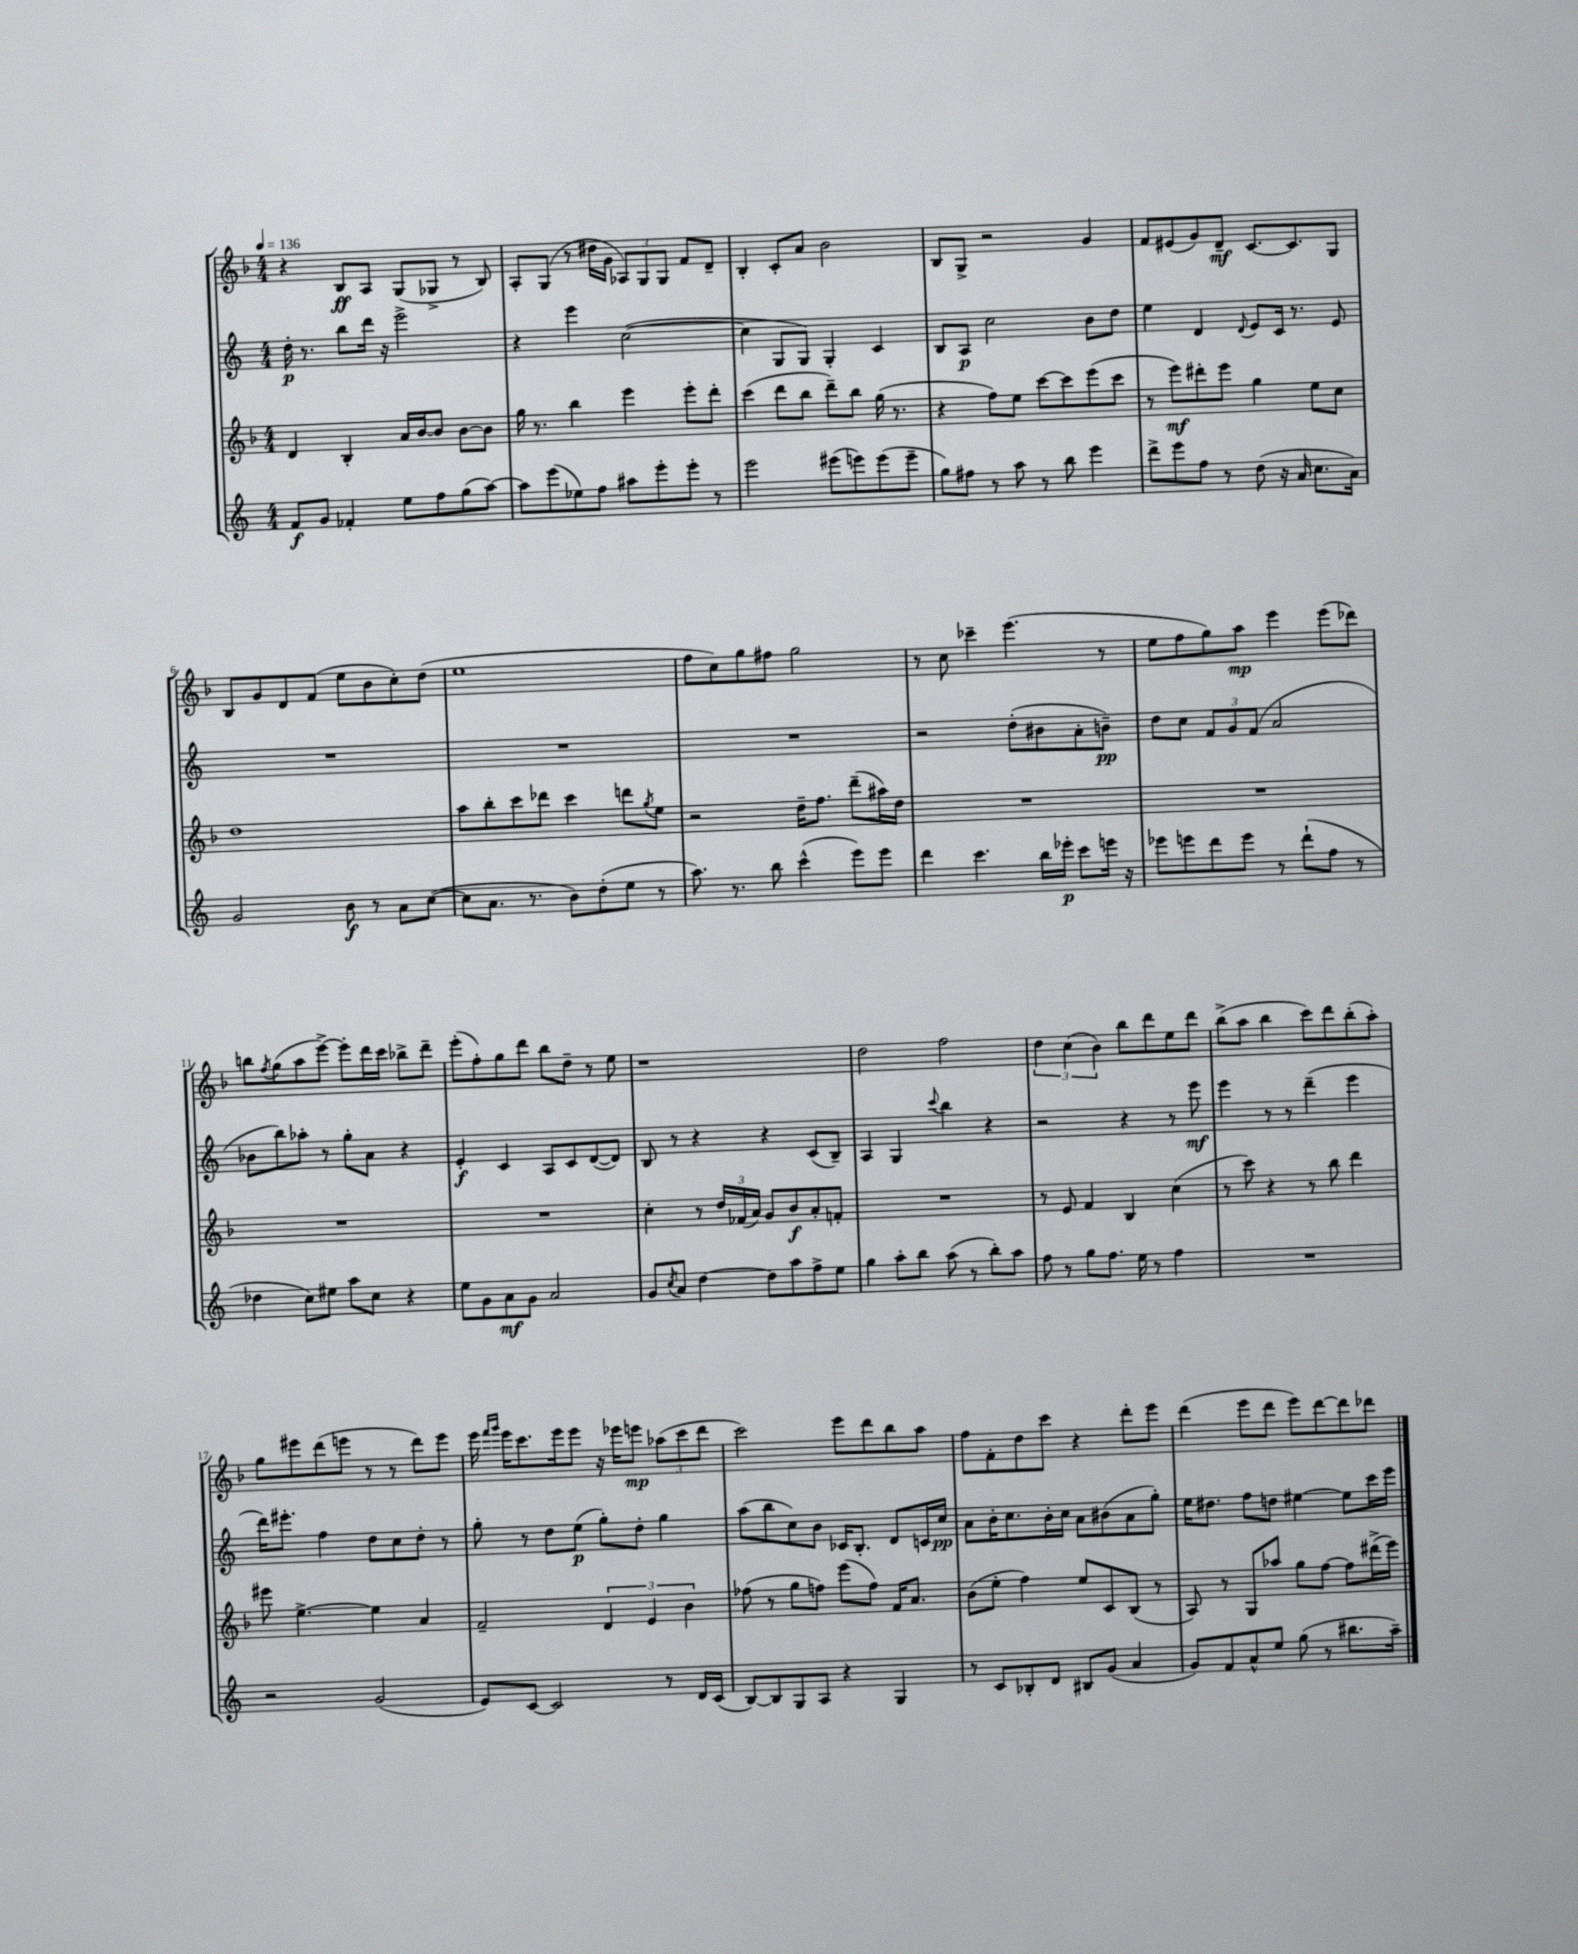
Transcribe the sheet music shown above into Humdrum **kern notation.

**kern	**dynam	**kern	**dynam	**kern	**dynam	**kern	**dynam
*part4	*part4	*part3	*part3	*part2	*part2	*part1	*part1
*staff4	*staff4	*staff3	*staff3	*staff2	*staff2	*staff1	*staff1
*clefG2	*	*clefG2	*	*clefG2	*	*clefG2	*
*k[]	*	*k[b-]	*	*k[]	*	*k[b-]	*
*M4/4	*	*M4/4	*	*M4/4	*	*M4/4	*
*MM136	*	*MM136	*	*MM136	*	*MM136	*
=1	=1	=1	=1	=1	=1	=1	=1
8f/L	f	4d/	.	16dd'\	p	4r	.
.	.	.	.	8.r	.	.	.
8g/J	.	.	.	.	.	.	.
4f-X'/	.	4B-'/	.	8bb\L	.	8B-/L	ff
.	.	.	.	16ddd\Jk	.	8A/J	.
.	.	.	.	16r	.	.	.
8ee\L	.	16a/LL	.	2eee^\	.	(8G/L	.
.	.	[16b-/J	.	.	.	.	.
8ff\	.	8b-/J]	.	.	.	8G-X^/J	.
(8gg\	.	[8b-\L	.	.	.	8r	.
[8aa\J)	.	8b-\J]	.	.	.	8B-/)	.
=2	=2	=2	=2	=2	=2	=2	=2
8aa\L]	.	16gg\	.	4r	.	8A'/L	.
.	.	8.r	.	.	.	.	.
(8eee\	.	.	.	.	.	(8G/J	.
8ee-X\)	.	4bb-\	.	4eee\	.	8r	.
8ff\J	.	.	.	.	.	16dd#X\LL	.
.	.	.	.	.	.	16g\JJ	.
8aa#X\L	.	4eee\	.	([2cc\	.	12A-X/L)	.
.	.	.	.	.	.	12G/	.
8eee'\	.	.	.	.	.	.	.
.	.	.	.	.	.	12G/J	.
8eee'\J	.	8eee'\L	.	.	.	8f/L	.
8r	.	8ddd'\J	.	.	.	8d~/J	.
=3	=3	=3	=3	=3	=3	=3	=3
2eee\	.	(4ccc\	.	4cc\]	.	4B-'/	.
.	.	8ddd\L	.	8G/L	.	8c'/L	.
.	.	8bb-\J	.	8G/J)	.	8a/J	.
(8eee#X\L	.	8ddd~\L)	.	4G'/	.	2b-\	.
8eeen\)	.	8bb-\J	.	.	.	.	.
(8eee\	.	(16gg\	.	4c/	.	.	.
.	.	8.r	.	.	.	.	.
8eee~\J	.	.	.	.	.	.	.
=4	=4	=4	=4	=4	=4	=4	=4
8gg\L)	.	4r	.	8B/L	.	8B-/L	.
8ff#X\J	.	.	.	8A/J	p	8G^/J	.
8r	.	8ff\L)	.	2cc\	.	2r	.
8aa\	.	8ee\J	.	.	.	.	.
8r	.	[8ccc\L	.	.	.	.	.
8bb\	.	8ccc\]	.	.	.	.	.
4eee\	.	(8eee\	.	8b\L	.	4g/	.
.	.	8ccc\J	.	8dd\J	.	.	.
=5	=5	=5	=5	=5	=5	=5	=5
8ddd^\L	.	8r	.	4ee\	.	8f/L	.
8eee\	.	8eee\L)	mf	.	.	(8e#X/	.
8ff\J	.	8ddd#X'\	.	4d/	.	8g/)	.
8r	.	8eee\J	.	.	.	8d~/J	mf
.	.	.	.	8qqd/	.	.	.
(8dd\	.	4gg\	.	8e/L	.	[8.c/L	.
16r	.	.	.	16c/Jk	.	.	.
16a/	.	.	.	8.r	.	8.c/]	.
8.cc\L	.	8ee\L	.	.	.	.	.
.	.	8cc\J	.	8e/	.	8G/J	.
16a\Jk)	.	.	.	.	.	.	.
!!LO:LB:g=z
=6	=6	=6	=6	=6	=6	=6	=6
2g/	.	1dd	.	1r	.	8B-/L	.
.	.	.	.	.	.	8g/	.
.	.	.	.	.	.	8d/	.
.	.	.	.	.	.	(8f/J	.
8b\	f	.	.	.	.	8ee\L	.
8r	.	.	.	.	.	8b-\	.
8a\L	.	.	.	.	.	8cc'\)	.
([8cc\J	.	.	.	.	.	(8dd\J	.
=7	=7	=7	=7	=7	=7	=7	=7
8cc\L]	.	8aa\L	.	1r	.	1ee	.
8.a\J	.	8bb-'\	.	.	.	.	.
.	.	8ccc\	.	.	.	.	.
8.r	.	.	.	.	.	.	.
.	.	8ddd-X\J	.	.	.	.	.
8b\L)	.	4ccc\	.	.	.	.	.
(8dd'\	.	.	.	.	.	.	.
8ee\J	.	8dddn\L	.	.	.	.	.
.	.	8qgg/	.	.	.	.	.
8r	.	8ee\J	.	.	.	.	.
=8	=8	=8	=8	=8	=8	=8	=8
8.aa\)	.	2r	.	1r	.	8ff\L	.
.	.	.	.	.	.	8cc\)	.
8.r	.	.	.	.	.	.	.
.	.	.	.	.	.	8gg\	.
8bb\	.	.	.	.	.	8ff#X\J	.
(4ccc^^\	.	16dd~\KL	.	.	.	2gg\	.
.	.	8.ff\J	.	.	.	.	.
8eee\L)	.	(8ddd~\L	.	.	.	.	.
8eee\J	.	16aa#X\L)	.	.	.	.	.
.	.	16dd\JJ	.	.	.	.	.
=9	=9	=9	=9	=9	=9	=9	=9
4ddd\	.	1r	.	2r	.	8r	.
.	.	.	.	.	.	8cc\	.
4.ccc\	.	.	.	.	.	4ccc-X~\	.
.	.	.	.	(8dd'\L	.	(4.eee\	.
16bb\LL	.	.	.	8b#X\	.	.	.
16eee-X'\JJ	p	.	.	.	.	.	.
8ccc\L	.	.	.	8a'\	.	.	.
16eeen\Jk	.	.	.	8bn~\J)	pp	8r	.
16r	.	.	.	.	.	.	.
=10	=10	=10	=10	=10	=10	=10	=10
8eee-X\L	.	1r	.	8dd\L	.	8ee\L	.
8eeen\	.	.	.	8cc\J	.	8ff\	.
8ddd\	.	.	.	12f/L	.	8gg\)	.
.	.	.	.	12g/	.	.	.
8eee\J	.	.	.	.	.	8aa\J	mp
.	.	.	.	(12f/J	.	.	.
8r	.	.	.	2a/	.	4eee\	.
(8ddd`\L	.	.	.	.	.	.	.
8ff\J	.	.	.	.	.	(8eee\L	.
8r	.	.	.	.	.	8ddd-X\J)	.
!!LO:LB:g=z
=11	=11	=11	=11	=11	=11	=11	=11
4dd-X\	.	1r	.	8b-X\L	.	8bbn\L	.
.	.	.	.	.	.	8qff/	.
.	.	.	.	8bb\)	.	(8gg\	.
8cc\L)	.	.	.	8aa-X'\J	.	8aa\	.
8ee#X\J	.	.	.	8r	.	[8eee^\J)	.
8aa\L	.	.	.	8gg'\L	.	8eee'\L]	.
8cc\J	.	.	.	8a\J	.	16ddd\L	.
.	.	.	.	.	.	16ccc\JJ	.
4r	.	.	.	4r	.	8bb-X^\L	.
.	.	.	.	.	.	8ddd~\J	.
=12	=12	=12	=12	=12	=12	=12	=12
8ee\L	.	1r	.	4e'/	f	(8eee'\L	.
8g\	.	.	.	.	.	8ff'\)	.
8a\	mf	.	.	4c/	.	8gg\	.
8g\J	.	.	.	.	.	8ddd\J	.
2a/	.	.	.	8A/L	.	8bb-\L	.
.	.	.	.	8c/	.	8dd~\J	.
.	.	.	.	([8d/	.	8r	.
.	.	.	.	8d/J])	.	8ee\	.
=13	=13	=13	=13	=13	=13	=13	=13
8g/L	.	4cc'\	.	8B/	.	1r	.
8qcc/	.	.	.	.	.	.	.
8a/J	.	.	.	8r	.	.	.
[4dd\	.	8r	.	4r	.	.	.
.	.	24dd/LL	.	.	.	.	.
.	.	(24f-X/	.	.	.	.	.
.	.	24a/JJ)	.	.	.	.	.
8dd\L]	.	8g/L	.	4r	.	.	.
8aa\	.	8b-/	f	.	.	.	.
8ff^\	.	8a'/	.	(8c/L	.	.	.
8ee\J	.	8fn'/J	.	8B~/J)	.	.	.
=14	=14	=14	=14	=14	=14	=14	=14
4gg\	.	1r	.	4A/	.	2dd\	.
8aa'\L	.	.	.	4G/	.	.	.
8bb\J	.	.	.	.	.	.	.
.	.	.	.	8qqccc/	.	.	.
(8aa\	.	.	.	4bb\	.	2ff\	.
8r	.	.	.	.	.	.	.
8bb'\L)	.	.	.	4r	.	.	.
8aa\J	.	.	.	.	.	.	.
=15	=15	=15	=15	=15	=15	=15	=15
8ff\	.	8r	.	2r	.	6dd\	.
8r	.	8e/	.	.	.	.	.
.	.	.	.	.	.	(6cc\	.
8gg\L	.	4f/	.	.	.	.	.
.	.	.	.	.	.	6b-\)	.
8.ff\J	.	.	.	.	.	.	.
.	.	4B-/	.	4r	.	8bb-\L	.
16ee\	.	.	.	.	.	.	.
8r	.	.	.	.	.	8ddd\	.
4ff\	.	(4cc\	.	8r	.	8ee\	.
.	.	.	.	8eee\	mf	8ddd\J	.
=16	=16	=16	=16	=16	=16	=16	=16
1r	.	8r	.	4eee\	.	(8bb-^\L	.
.	.	8ccc\)	.	.	.	8aa\J	.
.	.	4r	.	8r	.	4bb-\	.
.	.	.	.	8r	.	.	.
.	.	8r	.	(4ddd~\	.	8ccc\L)	.
.	.	8bb-\	.	.	.	8ddd\	.
.	.	4ddd\	.	4eee\	.	(8bb-'\	.
.	.	.	.	.	.	8aa'\J)	.
!!LO:LB:g=z
=17	=17	=17	=17	=17	=17	=17	=17
2r	.	8eee#X\	.	16ddd\KL)	.	8gg\L	.
.	.	.	.	8.eee#X'\J	.	.	.
.	.	[4.ee^\	.	.	.	8eee#X\	.
.	.	.	.	4ff\	.	(8ddd\	.
.	.	.	.	.	.	8eeen\J	.
(2g/	.	4ee\]	.	8dd\L	.	8r	.
.	.	.	.	8cc\	.	8r	.
.	.	4a/	.	8dd'\J	.	8ddd\L)	.
.	.	.	.	8r	.	8eee\J	.
=18	=18	=18	=18	=18	=18	=18	=18
8e/L)	.	2f~/	.	8gg'\	.	16eee\	.
.	.	.	.	.	.	16qqfff/LL	.
.	.	.	.	.	.	16qqggg/JJ	.
.	.	.	.	.	.	16eee\KL	.
[8c/J	.	.	.	8r	.	8.ccc\	.
2c/]	.	.	.	8dd\L	.	.	.
.	.	.	.	.	.	16eee\k	.
.	.	.	.	(8ee\J	p	8eee\J	.
.	.	6d/	.	8gg'\L)	.	16r	.
.	.	.	.	.	.	16eee-X\KL	.
.	.	.	.	8dd'\J	.	8eeen\J	mp
.	.	6e/	.	.	.	.	.
8r	.	.	.	4gg\	.	(12aa-X\L	.
.	.	6b-\	.	.	.	12ccc\	.
16d/LL	.	.	.	.	.	.	.
.	.	.	.	.	.	12ddd\J	.
(16c/JJ	.	.	.	.	.	.	.
=19	=19	=19	=19	=19	=19	=19	=19
[8B/L)	.	(8ff-X\	.	(8aa\L	.	2ccc\)	.
8B/]	.	8r	.	8bb\	.	.	.
8G/	.	8gg\L	.	8cc\)	.	.	.
8A/J	.	8ffn\J)	.	8b\J	.	.	.
4r	.	(8eee\L	.	16c-X/KL	.	8eee\L	.
.	.	.	.	8.B'/J	.	.	.
.	.	8ff\J)	.	.	.	8ddd\	.
4G/	.	16f/KL	.	8d/L	.	8bb-\	.
.	.	8.a/J	.	.	.	.	.
.	.	.	.	16cn/L	.	8aa\J	.
.	.	.	.	16cc/JJ	pp	.	.
=20	=20	=20	=20	=20	=20	=20	=20
8r	.	(8b-\L	.	8a\L	.	8ff\L	.
8c/L	.	8ee'\J	.	16b'\K	.	8f'\	.
.	.	.	.	8.cc\	.	.	.
8B-X'/	.	4ff\)	.	.	.	8dd\	.
8d/J	.	.	.	16b'\L	.	8ccc\J	.
.	.	.	.	16cc\JJ	.	.	.
8B#X/L	.	8ee/L	.	8a\L	.	4r	.
(8g/J	.	8c/	.	(8b#X\	.	.	.
4a/	.	(8B-/J	.	8a\	.	8ddd'\L	.
.	.	8r	.	8gg'\J)	.	8eee\J	.
=21	=21	=21	=21	=21	=21	=21	=21
8g/L)	.	8A/)	.	16ee\KL	.	(4ddd\	.
.	.	.	.	8.dd#X\J	.	.	.
8f/	.	8r	.	.	.	.	.
8a^^/	.	8G/L	.	8ff\L	.	8eee\L	.
8ee/J	.	8aa-X/J	.	8ddn\J	.	8ddd\J	.
(8gg\	.	8gg\L	.	[4ee#X\	.	8eee\L)	.
8r	.	[8ff\J	.	.	.	[8ddd\	.
8.bb#X\L	.	8ff\L]	.	8ee#\L]	.	8ddd\]	.
.	.	(16ddd#X^\L	.	16ccc\L	.	8ddd-X\J	.
16aa~\Jk)	.	16eee\JJ)	.	16eee\JJ	.	.	.
==	==	==	==	==	==	==	==
*-	*-	*-	*-	*-	*-	*-	*-
